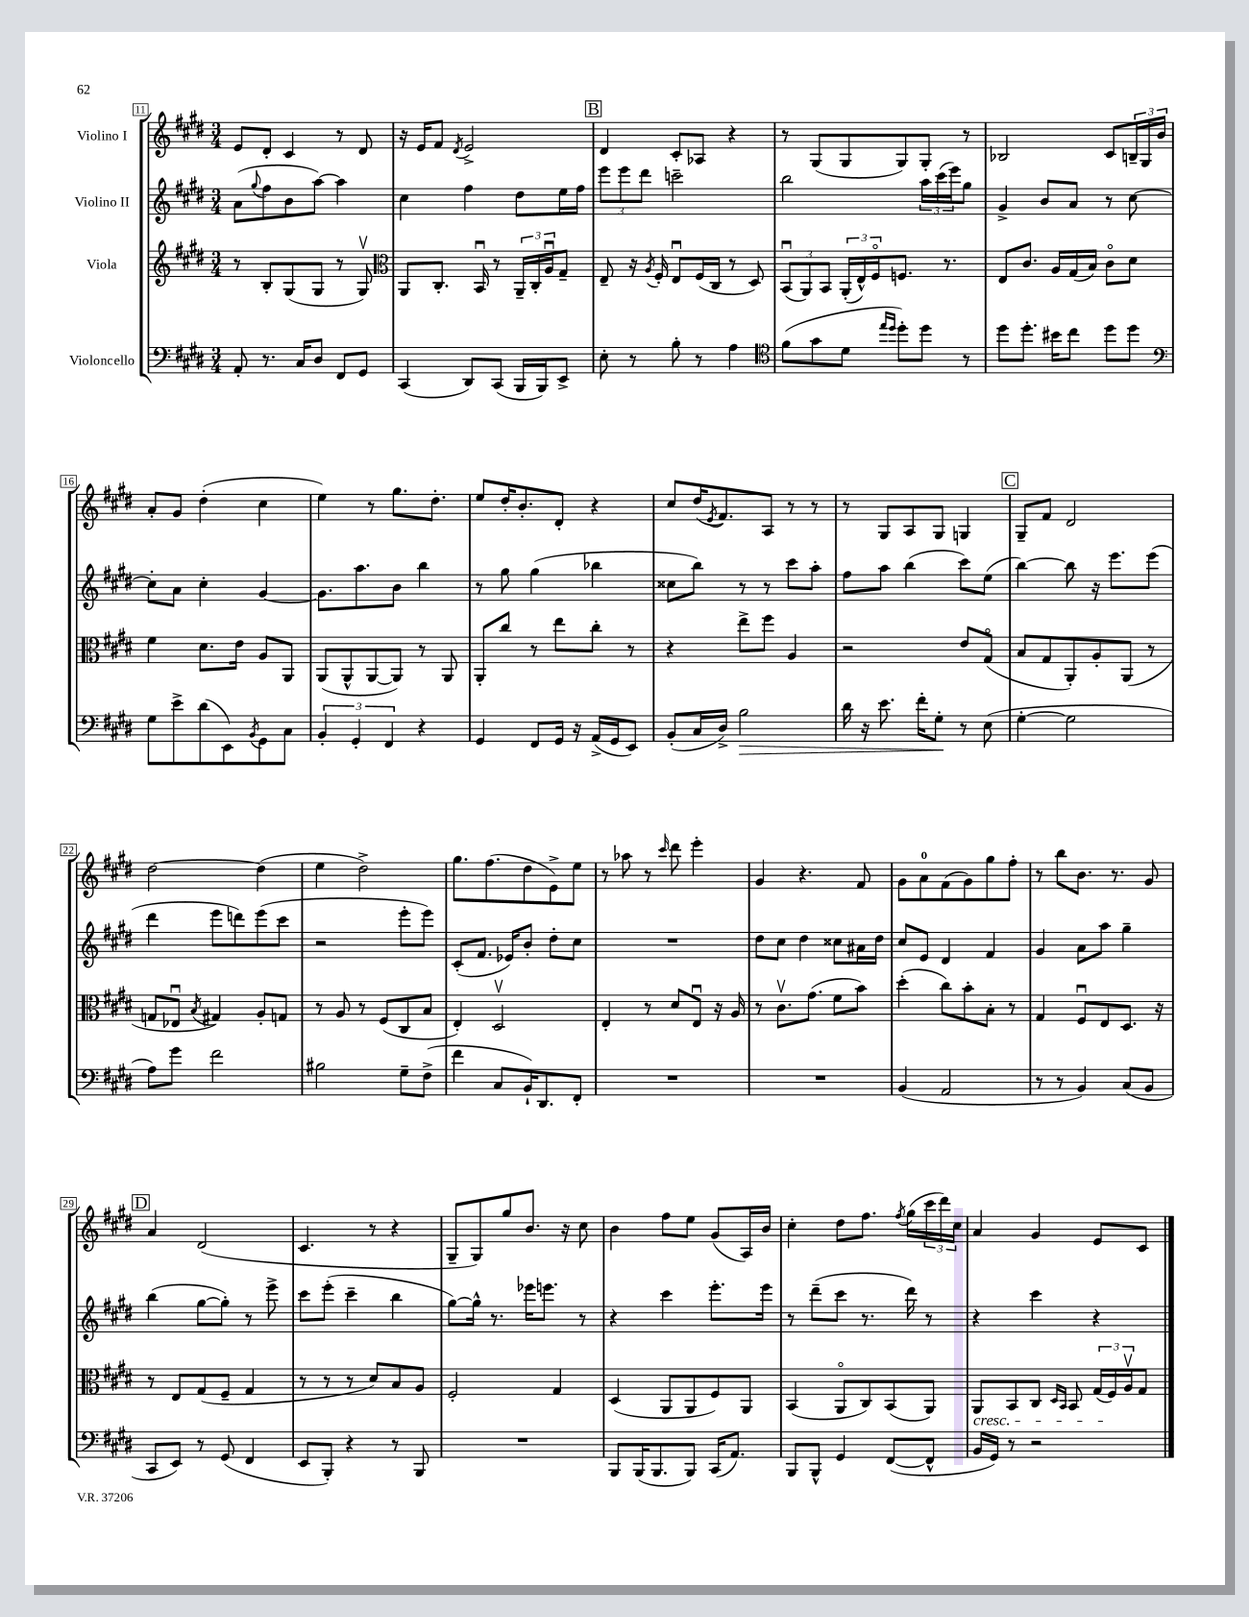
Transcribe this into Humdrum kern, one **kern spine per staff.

**kern	**kern	**kern	**kern
*staff4	*staff3	*staff2	*staff1
*clefF4	*clefG2	*clefG2	*clefG2
*k[f#c#g#d#]	*k[f#c#g#d#]	*k[f#c#g#d#]	*k[f#c#g#d#]
*M3/4	*M3/4	*M3/4	*M3/4
8AA'	8r	(8a	8e
.	.	8qqgg#	.
8.r	8B'	8ff#	8d#'
.	(8G#	8b	4c#
16C#	.	.	.
8D#	8G#	[8aa)	.
8FF#	8r	4aa]	8r
8GG#	8G#v)	.	8d#
=	=	=	=
*	*clefC3	*	*
(4CC#	8AA	4cc#	16r
.	.	.	16e
.	8.C#'	.	8f#
.	.	.	8qd#
8DD#)	.	4ff#	2e^
.	16BBu	.	.
(8CC#	8r	.	.
16BBB	24AA~	8dd#	.
.	24C#'	.	.
16BBB)	.	.	.
.	24Au	.	.
8EE^	8G#~	16ee	.
.	.	16ff#	.
=	=	=	=
8E'	8E~	12eee	4d#
.	.	12eee	.
8r	16r	.	.
.	.	12ddd#	.
.	8qA	.	.
.	16F#'	.	.
8B'	8Eu	2ccc~	8c#'
8r	(16F#	.	8A-
.	16C#	.	.
4A	8r	.	4r
.	8D#)	.	.
=	=	=	=
*clefC4	*	*	*
(8f#	(12BBu	2bb	8r
.	12AA)	.	.
8g#	.	.	(8G#
.	12BB	.	.
8d#	(24AA'	.	8G#
.	24E^^)	.	.
.	24F#o	.	.
16qqee	.	.	.
16qqdd#	.	.	.
8dd#')	8.F	.	8G#)
8dd#	.	24aa	8G#'
.	.	(24ccc#	.
.	8.r	.	.
.	.	24eee)	.
8r	.	8gg#	8r
=	=	=	=
8dd#	8E	4g#^	2B-
8.dd#'	8.c#	.	.
.	.	8b	.
16b#	16A	.	.
8cc#	(16G#	8a	.
.	16B)	.	.
8dd#	8c#o	8r	8c#
8dd#	8d#	[8cc#	24B~
.	.	.	24G#
.	.	.	24b
=	=	=	=
*clefF4	*	*	*
8G#	4f#	8cc#']	8a'
8e^	.	8a	8g#
(8d#	8.d#	4cc#'	(4dd#'
8EE)	.	.	.
.	16e	.	.
8qBB	.	.	.
8GG#	8A	[4g#	4cc#
8C#	8AA	.	.
=	=	=	=
6BB'	(8AA	8.g#]	4ee)
.	8AA^^	.	.
6GG#'	.	.	.
.	.	8.aa	.
.	[8AA	.	8r
6FF#	.	.	.
.	8AA])	8b	8.gg#
4r	8r	4bb	.
.	.	.	8.dd#'
.	8AA	.	.
=	=	=	=
4GG#	8AA'	8r	8ee
.	8cc#	8gg#	16dd#'
.	.	.	8.b'
8FF#	8r	(4gg#	.
16GG#	8ee	.	8d#'
16r	.	.	.
(16AA^	8cc#'	4bb-	4r
16GG#	.	.	.
8EE)	8r	.	.
=	=	=	=
(8BB'	4r	8cc##	8cc#
16C#	.	8bb)	(16dd#
.	.	.	8qe
16D#^)	.	.	8.f#)
2B	8ee^	8r	.
.	8ff#	8r	8A
.	4A	8ccc#	8r
.	.	8aa'	8r
=	=	=	=
16d#	2r	8ff#	8r
16r	.	.	.
8.e	.	8aa	8G#
.	.	(4bb	8A
16f#'	.	.	.
8G#'	.	.	8G#
8r	8e	8ccc#)	4G
(8E	(8G#o	(8ee	.
=	=	=	=
[4G#'	8B	[4bb)	8G#~
.	8G#	.	8f#
2G#]	8AA')	8bb]	2d#
.	8A'	16r	.
.	.	8.eee	.
.	(8AA	.	.
.	8r	(8eee	.
=	=	=	=
8A)	8G	4ddd#	[2dd#
8g#	8E-u	.	.
.	8qB	.	.
2f#	4G#)	8eee	.
.	.	8ddd)	.
.	8A'	(8eee	(4dd#]
.	8G	8ccc#	.
=	=	=	=
2B#	8r	2r	4ee
.	8A	.	.
.	8r	.	2dd#^)
.	(8F#	.	.
8G#~	8C#	8eee'	.
(8F#^	8B	8eee)	.
=	=	=	=
4f#	4E')	(8c#'	8.gg#
.	.	8.f#	.
.	.	.	(8.ff#
8C#	2D#v	.	.
.	.	16e-)	.
16BB`)	.	8b'	8dd#
8.DD#	.	.	.
.	.	8dd#'	8e^)
8FF#'	.	8cc#	8ee
=	=	=	=
2.r	4E'	2.r	8r
.	.	.	8aa-
.	8r	.	8r
.	.	.	16qqccc#
.	8d#	.	8ddd#
.	8Eu	.	4eee'
.	16r	.	.
.	16A	.	.
=	=	=	=
2.r	8r	8dd#	4g#
.	8.c#v	8cc#	.
.	.	4dd#	4.r
.	(8.g#	.	.
.	8f#	8cc##	.
.	8b)	16a#	8f#
.	.	16dd#	.
=	=	=	=
(4BB	(4dd#'	8cc#	8g#
.	.	8e	8a
2AA	8cc#)	4d#	(8f#
.	8b'	.	8g#)
.	8B'	4f#	8gg#
.	8r	.	8ff#'
=	=	=	=
8r	4G#	4g#	8r
8r	.	.	8bb
4BB)	8F#u	8a	8.b
.	8E	8aa	.
.	.	.	8.r
(8C#	8.D#	4gg#~	.
8BB	.	.	8g#
.	16r	.	.
=	=	=	=
8CC#	8r	(4bb	4a
8EE)	8E	.	.
8r	(8G#	[8gg#	(2d#
(8GG#	8F#~	8gg#'])	.
4FF#	4G#	8r	.
.	.	8eee^	.
=	=	=	=
8EE	8r	8ccc#	4.c#
8BBB')	8r	(8eee'	.
4r	8r	4ccc#~	.
.	8d#)	.	8r
8r	8B	4bb	4r
8BBB	8A	.	.
=	=	=	=
2.r	2F#'	[8gg#)	8G#~
.	.	16gg#^^]	8G#)
.	.	8.r	.
.	.	.	8gg#
.	.	16eee-	8.b
.	.	8.eee	.
.	4G#	.	.
.	.	.	16r
.	.	8r	8cc#
=	=	=	=
8BBB	(4D#	4r	4b
(16BBB	.	.	.
8.BBB	.	.	.
.	8AA	4ccc#	8ff#
8BBB)	8AA	.	8ee
(16CC#	8F#)	8.eee'	(8g#
8.AA)	.	.	.
.	8AA	.	16A)
.	.	16eee	16b
=	=	=	=
8BBB	(4BB	8r	4cc#'
8BBB^^	.	(8ddd#~	.
4GG#	8AAo	8ccc#	8dd#
.	8C#)	8.r	8.ff#
([8FF#	(8BB	.	.
.	.	.	8qff#
.	.	16ddd#)	(16gg#
8FF#^^]	8AA)	8r	24ccc#
.	.	.	24ddd#)
.	.	.	24cc#
=	=	=	=
16BB	8AA	4r	4a
16GG#)	.	.	.
8r	8BB	.	.
2r	8C#	4ccc#	4g#
.	16qqD#	.	.
.	16qqBB	.	.
.	8BB	.	.
.	(24G#	4r	8e
.	24F#)	.	.
.	24Av	.	.
.	8G#	.	8c#
==	==	==	==
*-	*-	*-	*-
